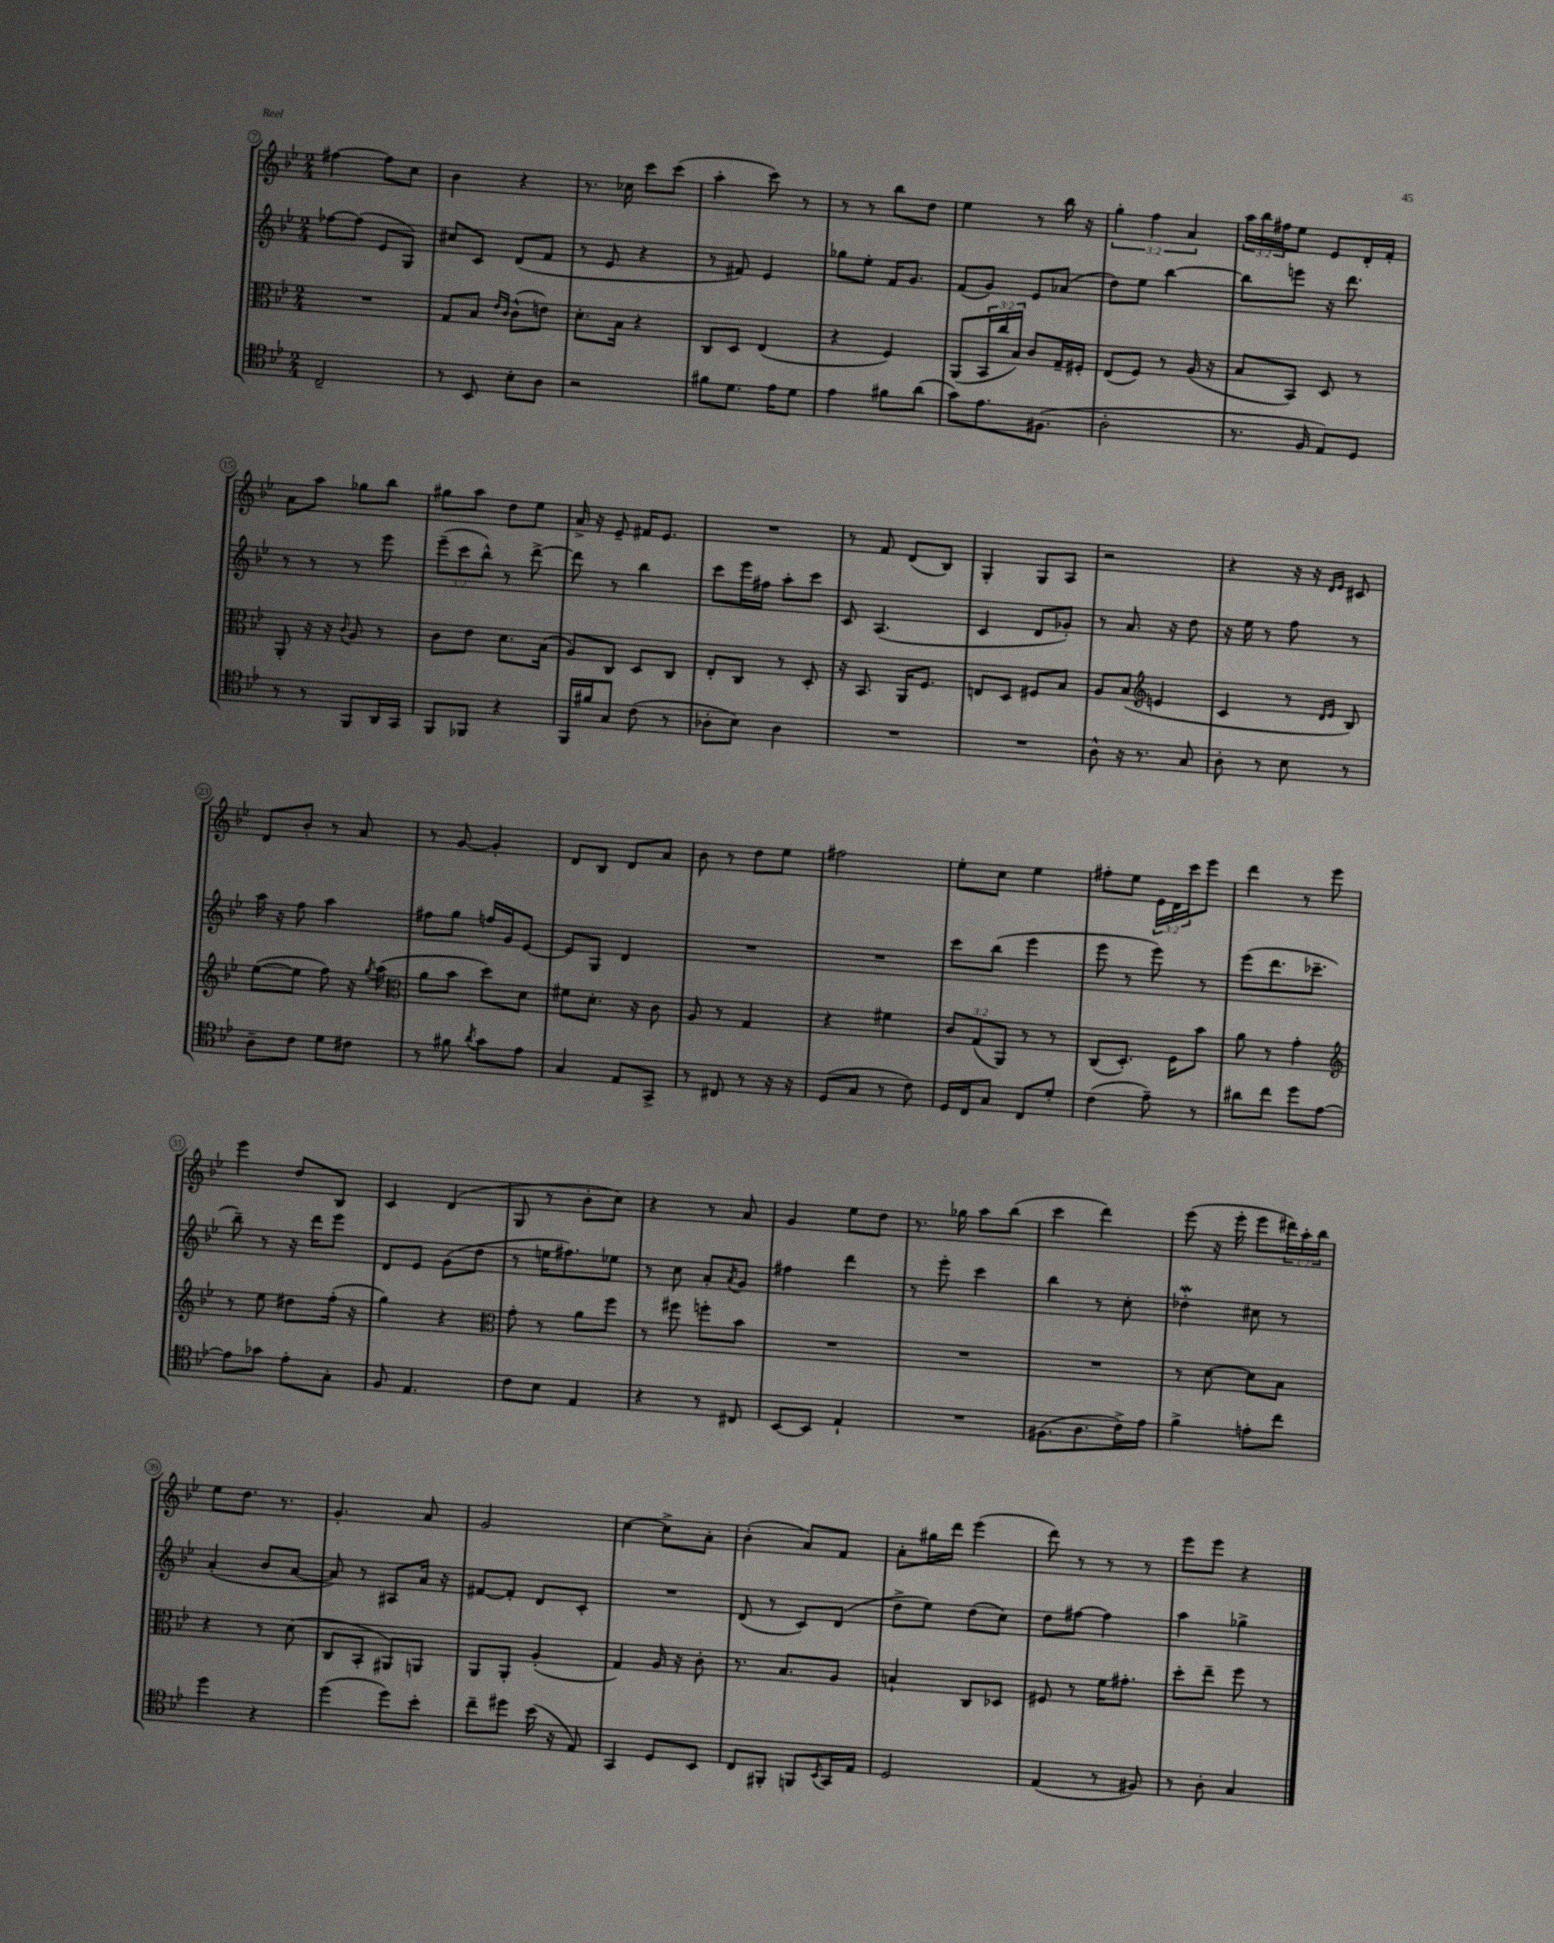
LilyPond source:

<<
\new StaffGroup <<
\new Staff = "s0" {
    \clef treble \key bes \major \numericTimeSignature \time 2/4 \override Staff.TupletNumber.text = #tuplet-number::calc-fraction-text
    fis''4~ fis''8 c''8 |
    bes'4 r4 |
    r8. ces''16 c'''8 c'''8( |
    a''4-. c'''8) r8 |
    r8 r8 bes''8 d''8 |
    ees''4 r8 bes''16 r16 |
    \tuplet 3/2 { g''4-. f''4 a'4 } |
    \tuplet 3/2 { a''16 bes''16 fis''16 } ees''8 ees'8 d'16-. f'16-. |
    a'8 a''8 ges''8 bes''8 |
    gis''8 a''8 d''8 ees''8 |
    a'16-> r16 ees'8-- fis'16 ees'8. |
    R2 |
    r8 f'8 d'8( bes8) |
    g4-. g8 a8 |
    r2 |
    r4 r16 r16 \grace { d'16 ees'16 } cis'8 |
    d'8 bes'8-. r8 a'8 |
    r8 g'8~ g'4-. |
    d'8 bes8 d'8 a'8 |
    bes'8 r8 d''8 ees''8 |
    fis''2 |
    ees''8-. c''8 ees''4 |
    fis''8-. ees''8 \tuplet 3/2 { ees'16 d'16 c'''16 } ees'''8 |
    d'''4 r8 ees'''8 |
    ees'''4 d''8 bes8 |
    c'4 d'4( |
    g8 r8 bes'8-. c''8) |
    r4 r8 a'8 |
    g'4 ees''8 d''8 |
    r8. ges''16 a''8 bes''8( |
    c'''4 d'''4) |
    ees'''8( r16 ees'''16-. ees'''8 \tuplet 3/2 { dis'''16) a''16-. bes''16 } |
    ees''8 d''8. r8. |
    g'4.-. a'8 |
    g'2 |
    c''4~ c''8-> a'8-. |
    bes'4-.( a'8) f'8 |
    a'8-. gis''16 d'''16 ees'''4( |
    d'''8) r8 r8 r8 |
    ees'''8 ees'''8 r4 \bar "|." |
}
\new Staff = "s1" {
    \clef treble \key bes \major \numericTimeSignature \time 2/4 \override Staff.TupletNumber.text = #tuplet-number::calc-fraction-text
    fes''8~ fes''8( ees'8 g8) |
    cis''8 c'8 d'8( f'8 |
    r8 ees'8 r4 |
    r8 fis'8) ees'4 |
    ges''8 ees''8-. f'16 g'8. |
    f'8( g'8) ees'8 aes'8( |
    d''8) ees''8 bes''4~ |
    bes''8 e'''8 r16 d'''8. |
    r8 r8 r8 ees'''8 |
    \tuplet 3/2 { ees'''8--( c'''8 bes''8-^) } r8 d'''8~-> |
    d'''8 r8 bes''4 |
    c'''8 ees'''16 fis''16 a''8-. c'''8 |
    c'8 a4.( |
    c'4 d'8 ges'8-.) |
    r8 a'8. r16 d''8 |
    r16 ees''16 r8 f''8 r8 |
    a''16 r16 f''8 a''4 |
    fis''8 g''8 f''16 g'16 ees'8~ |
    ees'8 g8 d'4 |
    R2 |
    R2 |
    c'''8 bes''8( ees'''4 |
    ees'''8 r8 ees'''8) r8 |
    ees'''8( d'''8. ces'''8.-- |
    bes''8--) r8 r16 d'''16 ees'''8 |
    d'8 ees'8 g'8( d''8 |
    r8 e''16 fis''8.) ees''8 |
    r8 c''8 a'8-. \acciaccatura { a'8 } g'8 |
    fis''4 d'''4 |
    r8 ees'''8-. c'''4 |
    bes''4 r8 c''8-. |
    des''4-.\mordent cis''8 r8 |
    a'4-.( bes'8 a'8~ |
    a'8) r8 ais8 a'16 r16 |
    fis'8~ fis'8-. d'8 c'8-. |
    R2 |
    d'8( r8 c'8) d'8( |
    d''8-> ees''8) d''8( c''8) |
    d''8 fis''8~ fis''4 |
    a''4 ges''4-> \bar "|." |
}
\new Staff = "s2" {
    \clef alto \key bes \major \numericTimeSignature \time 2/4 \override Staff.TupletNumber.text = #tuplet-number::calc-fraction-text
    R2 |
    g8 bes8 \grace { ees'16 c'16 } c'8-^( e'8) |
    d'8.-. bes16 r4 |
    c8 d8 ees4( |
    r4 f4) |
    a,8( \tuplet 3/2 { bes,16 c''16 bes16) } c'8 g16-- fis16-. |
    ees8( f8) r8 a16( r16 |
    bes8 bes,8) d8 r8 |
    a,8-. r16 r16 \appoggiatura { c'8 } a8 r8 |
    c'8 ees'8 d'8. bes16( |
    a8) c8 d8 c8 |
    ees8-. c8 r8 d8-. |
    r16 bes,8. a,16 f8. |
    e8 d8 fis8 bes8 |
    a8 bes8( \clef treble e'4 |
    c'4 r8 \grace { d'16 ees'16 } bes8) |
    ees''8~( ees''8 f''8) r16 \acciaccatura { g''8 } a''16( |
    \clef alto a'8 bes'8 d''8) d'8 |
    fis'8 d'8.-. r16 c'8 |
    a8 r8 g4 |
    r4 fis'4 |
    \tuplet 3/2 { c'8 g8( a,8) } r8 r8 |
    c8( d8.-.) f16 bes'8 |
    a'8 r8 g'4-. |
    \clef treble r8 ees''8 dis''8 f''16-.( r16 |
    g''4) r4 |
    \clef alto g'8-. r8 a'8 f''8 |
    r8 fis''8 f''8-. bes'8 |
    R2 |
    R2 |
    R2 |
    r8 d'8~ d'8 bes8 |
    r4 r8 d'8( |
    c8 bes,8-. ais,8) a,8 |
    a,8 a,8-. a4-.( |
    g4) a16 r16 c'8-. |
    r8. bes8. a8 |
    b4-! c8 des8 |
    fis8 r8 f'16 gis'8.-. |
    d''8-. ees''8-- f''8 r8 \bar "|." |
}
\new Staff = "s3" {
    \clef tenor \key bes \major \numericTimeSignature \time 2/4
    c2-- |
    r8 bes,8 bes8-. a8 |
    r2 |
    fis'8 d'8. ees'16 d'8 |
    ees'4 fis'8 a'8( |
    g'8) ees'8. fis8.( |
    a2-. |
    r8. f16 ees8) d8 |
    r8 r8 f,8 a,16 g,16 |
    f,8 fes,8 r4 |
    f,16 fis'16 g8 c'8( r8 |
    aes8-. bes8) aes4 |
    R2 |
    R2 |
    a8-^ r16 r8. g8 |
    a8-. r8 bes8 r8 |
    a8-- c'8 d'8 cis'8 |
    r8 fis'8 \acciaccatura { a'8 } g'8 ees'8 |
    g4 ees8 g,8-> |
    r8 cis8 r8 r16 r16 |
    d8( g8 r8 c'8) |
    d16 c16 g8 c8 d'8-. |
    c'4( ees'8--) r8 |
    ais'8 c''8 d''8 ees'8~ |
    ees'8 ges'8 ees'8-. g8-. |
    f8 ees4. |
    c'8 bes8 ees4 |
    r4 r8 cis8 |
    bes,8~ bes,8 ees4-! |
    R2 |
    fis8.( a8. c'16->) ees'16 |
    f'4-> e'8-. c''8 |
    d''4 r4 |
    d''4( d''8) bes'8-. |
    c''8-- dis''8 bes'16( r16 ees8) |
    g,4 d8 bes,8 |
    c8 fis,8-. f,8 \acciaccatura { bes,8 } g,16 ees16 |
    d2 |
    ees4( r8 fis8) |
    r8 a8-. g4 \bar "|." |
}
>>
>>
\layout { \context { \Score currentBarNumber = #7 \override BarNumber.stencil = #(make-stencil-circler 0.1 0.3 ly:text-interface::print) } }
